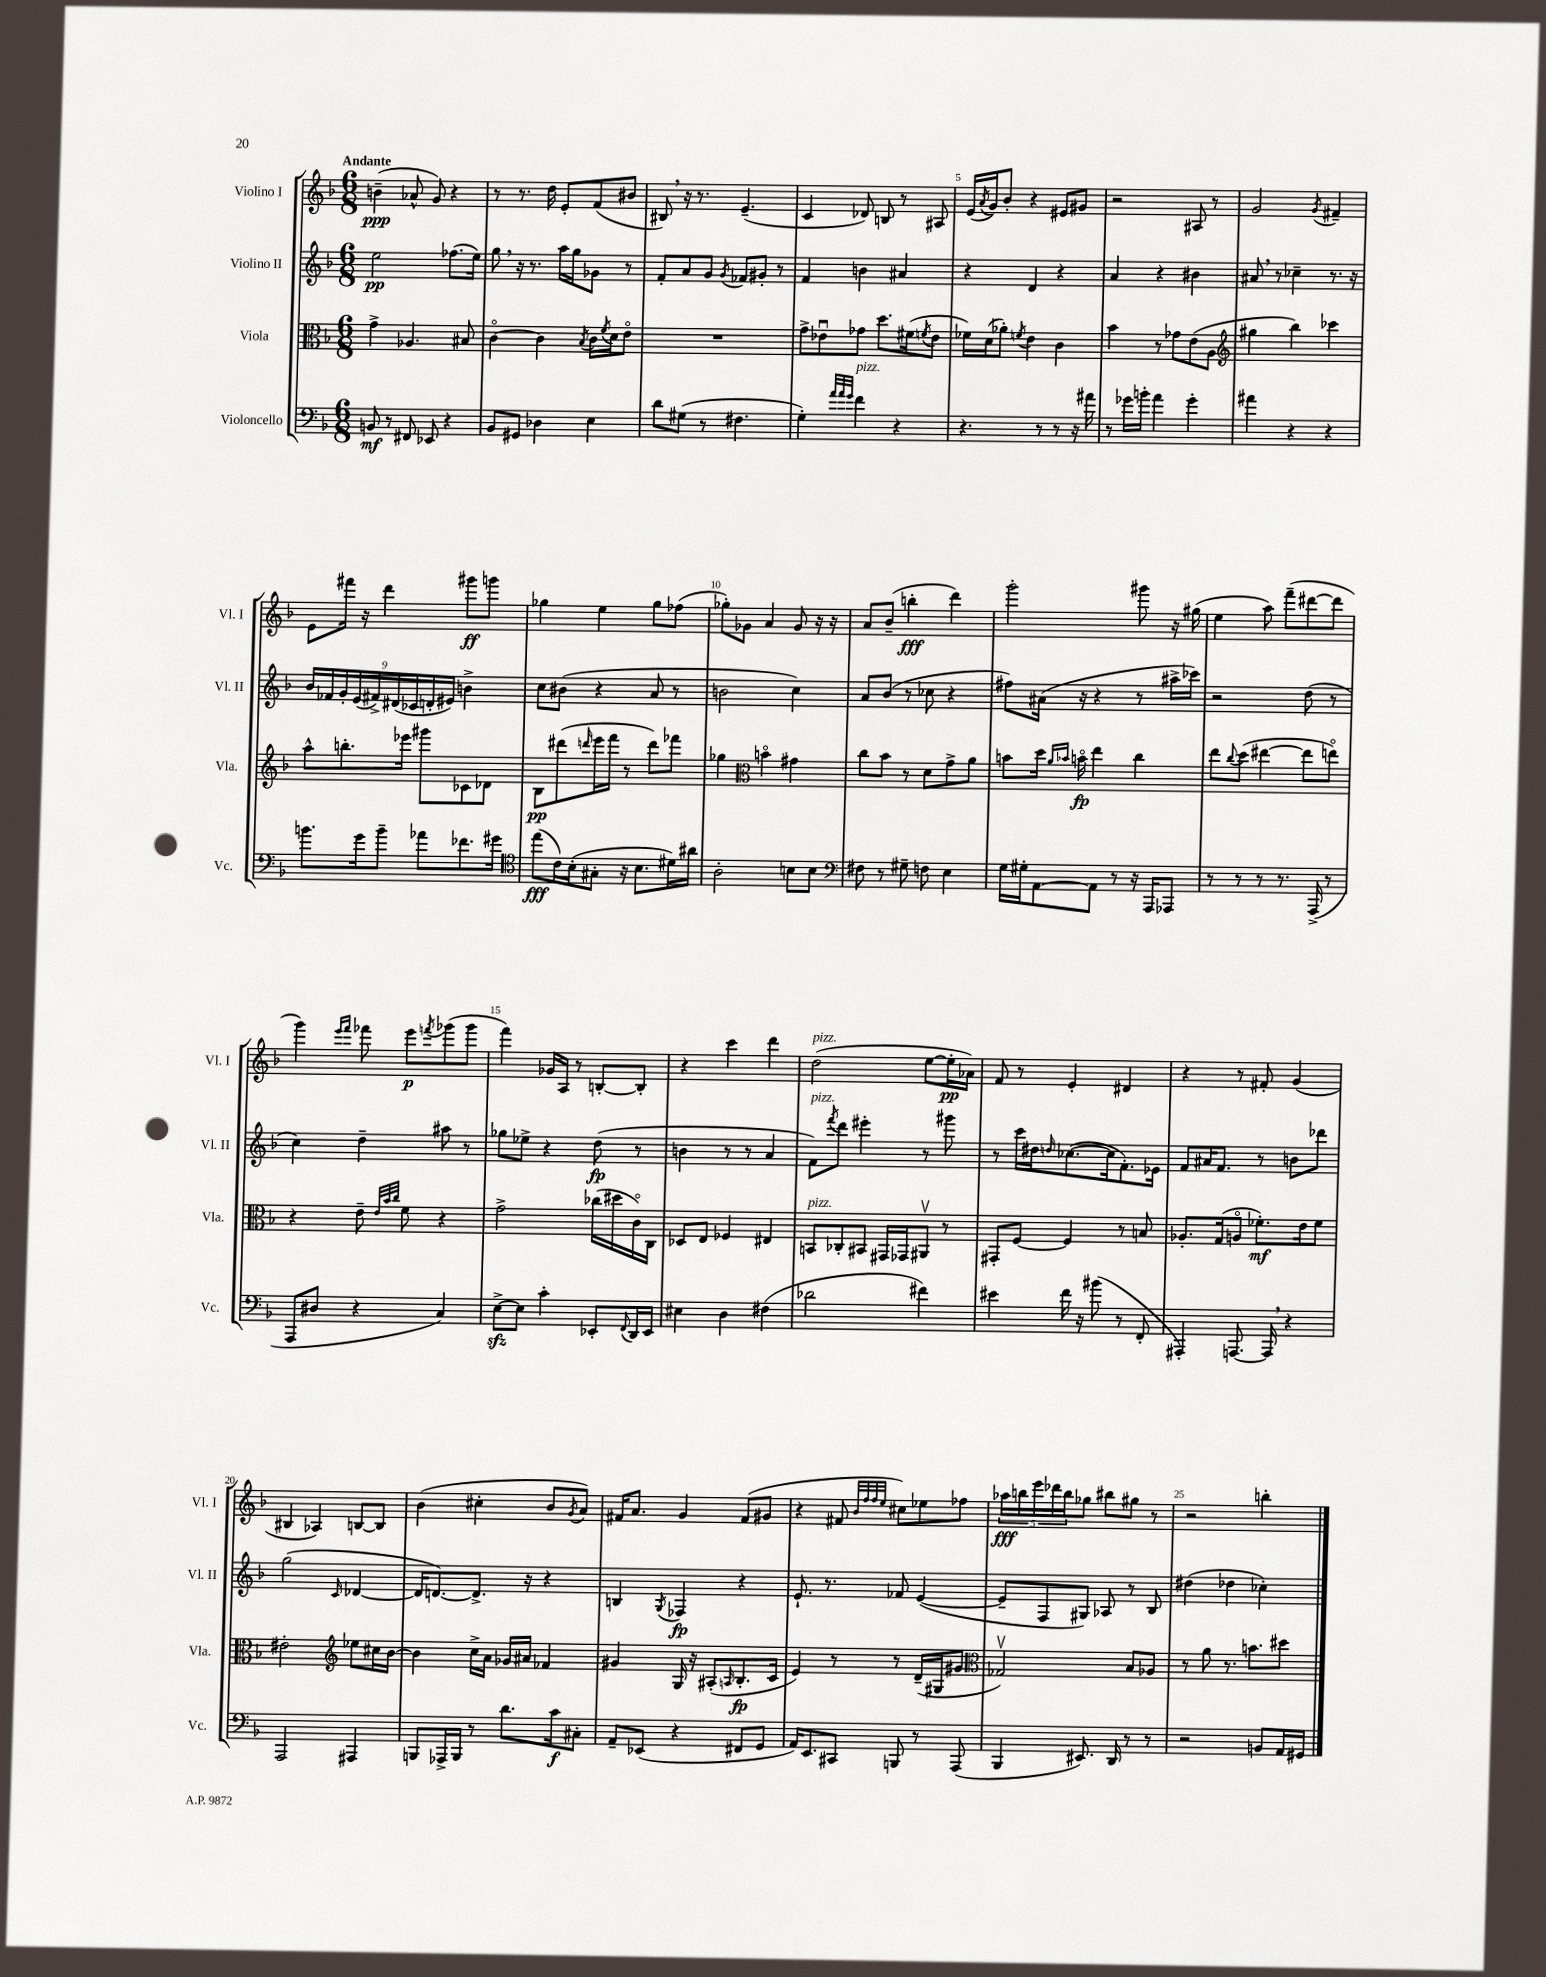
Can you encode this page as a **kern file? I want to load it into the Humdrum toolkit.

**kern	**kern	**kern	**kern
*staff4	*staff3	*staff2	*staff1
*clefF4	*clefC3	*clefG2	*clefG2
*k[b-]	*k[b-]	*k[b-]	*k[b-]
*M6/8	*M6/8	*M6/8	*M6/8
8BB	4g^	2ee	(4b~
8r	.	.	.
8FF#	4.A-	.	8a-^^
8EE-	.	.	8g)
4r	.	(8.ff-	4r
.	8B#	.	.
.	.	16ee)	.
=	=	=	=
8BB-	[4co	8gg	8r
8GG#	.	16r	8.r
.	.	8.r	.
4D-	4c]	.	.
.	.	.	16dd
.	.	16aa	8e'
.	.	16gg	.
.	8qB-	.	.
4E	16c	8g-	(8f
.	8qf	.	.
.	16d	.	.
.	8eo	8r	8b#
=	=	=	=
8d	2.r	8f'	8B#)
(8G#	.	8a	16r
.	.	.	8.r
8r	.	8g	.
.	.	8qg	.
4.F#	.	8f-	(4.e~
.	.	8g#'	.
.	.	8r	.
=	=	=	=
4G')	8g^	4f	4c
.	8e-u	.	.
32qqa	.	.	.
32qqa	.	.	.
32qqg	.	.	.
4f	8g-	4b	8d-)
.	8.dd	.	8B
4r	.	4a#	8r
.	(16f#	.	.
.	8qf	.	.
.	8e-	.	8A#
=	=	=	=
4.r	16f-)	4r	(16e
.	.	.	8qa
.	(16d	.	16g)
.	8a-')	.	8b-'
.	8qf	.	.
.	4e	4d	4r
8r	.	.	.
8r	4c	4r	8e#
16r	.	.	8g#
16a#	.	.	.
=	=	=	=
8r	4b-	4a	2r
16g-	.	.	.
16b'	.	.	.
4a	8r	4r	.
.	8g-	.	.
4g-'	(8e	4b#	8A#
.	8A	.	8r
=	=	=	=
*	*clefG2	*	*
4a#	4gg#	8a#	2g
.	.	8r	.
4r	4bb-)	4cc-~	.
.	.	.	8qg
4r	4ccc-	8.r	4f#~
.	.	16r	.
=	=	=	=
8.b	8aa^^	18b-	8e
.	.	18f-	.
.	.	18g'	.
.	8.bb'	.	16fff#
.	.	(18e	.
16g	.	.	16r
.	.	18f#^)	.
8b~	.	.	4ddd
.	.	(18d#	.
.	16eee-	.	.
.	.	18c-	.
8a-	8ggg#	.	.
.	.	18d'	.
.	.	18e#)	.
8.f-	8c-	4b^	8ggg#
.	8d-	.	8ggg
16g#	.	.	.
=	=	=	=
*clefC4	*	*	*
(8ee	8B-	8cc	4gg-
16c)	(8ddd#	(8b#	.
(16B-'	.	.	.
.	16qqddd	.	.
8G#'	16eee	4r	4ee
.	16fff	.	.
16r	8r	.	.
8.B-	.	.	.
.	8ddd)	8a	8gg-
16d#)	8fff-	8r	(8ff-
16a#	.	.	.
=	=	=	=
2A'	4gg-	2b	8gg-')
.	.	.	8g-
*	*clefC3	*	*
.	4bo	.	4a
8B	4g#	4cc)	8g-
8B	.	.	16r
.	.	.	16r
=	=	=	=
*clefF4	*	*	*
8F#	8cc	8a	8a
8r	8b-	(8b-	(8b-~
8G#~	8r	8r	4bb'
8F	8d	8cc-	.
4E	8g^	4r	4ddd)
.	8a	.	.
=	=	=	=
16G	8b	8ff#)	2ggg'
16G#'	.	.	.
[8AA	16dd	(16a#	.
.	16qqa	.	.
.	16qqb-	.	.
.	16bo	16r	.
8AA]	4ee	4r	.
8r	.	.	.
16r	4cc	8r	8ggg#
16AAA	.	.	.
8AAA-	.	16aa#^	16r
.	.	16ccc-)	(16gg#
=	=	=	=
8r	8ee	2r	4ee
.	8qqcc	.	.
8r	(8dd	.	.
8r	[4ee#	.	8aa)
8.r	.	.	(8fff~
.	8ee#]	(8dd	[8ddd#
(16AAA^	.	.	.
8r	8eeo)	8r	8ddd#]
=	=	=	=
8AAA	4r	4cc)	4ggg)
8D#	.	.	.
.	.	.	16qqeee
.	.	.	16qqfff
4r	8e~	4dd~	8fff-
.	32qqe	.	.
.	32qqb-	.	.
.	32qqcc	.	.
.	8f	.	8eee
.	.	.	8qfff
4C)	4r	8aa#	(8ggg-
.	.	8r	8ggg-
=	=	=	=
[8E^	2g^	8gg-	4fff)
8E]	.	8ee-^	.
4c'	.	4r	16g-
.	.	.	16A
.	.	.	8r
8EE-'	(16cc-	(8dd	[8B'
.	16dd#	.	.
8qqFF	.	.	.
16DD	16co)	8r	8B']
16EE-	16C	.	.
=	=	=	=
4E#	8D-	4b	4r
.	8E	.	.
4D	4F-	8r	4ccc
.	.	8r	.
(4F#	4E#	4a	4ddd
=	=	=	=
2d-	8BB	8f)	(2dd
.	.	8qfff	.
.	8C-'	8ddd	.
.	8BB#	4eee#'	.
.	16GG#	.	.
.	16GG-	.	.
4f#)	8AA#v	8r	[8ee
.	8r	8ggg#	16ee']
.	.	.	16a-)
=	=	=	=
4e#	8GG#'	8r	8f
.	[8F	16ccc	8r
.	.	16dd#	.
.	.	16qqdd	.
16f	4F]	([8.cc-	4e'
16r	.	.	.
(8b#	.	.	.
.	.	16cc-]	.
8r	8r	8.f')	4d#
8FF'	8B	.	.
.	.	16e-	.
=	=	=	=
4AAA#')	8.A-'	8f	4r
.	.	16a#	.
.	(16G	8.f	.
[8.AAA	8Ao	.	8r
.	8.f-')	8r	8f#'
16AAA]	.	.	.
4r	.	8b	(4g
.	16e	.	.
.	8f-	8ddd-	.
=	=	=	=
2AAA	2e#'	(2gg	4B#
.	.	.	4A-)
*	*clefG2	*	*
.	.	16qqc	.
4AAA#	8ee-	[4d-	[8B
.	16cc#	.	8B]
.	[16b-	.	.
=	=	=	=
8BBB	4b-]	16d-]	(4b-
.	.	[8.d)	.
16AAA-^	.	.	.
16BBB	.	.	.
8r	16cc^	8.d^]	4cc#'
.	16a	.	.
8.d	16g-	.	.
.	16a#	16r	.
.	4f-	4r	8b-
16c	.	.	.
.	.	.	8qg
8C#'	.	.	8a)
=	=	=	=
8AA~	4g#	4B	16f#
.	.	.	8.a
(8EE-	.	.	.
.	.	8qG	.
4r	16G	4F-	4g
.	16r	.	.
.	(8A#'	.	.
.	16qqA	.	.
8FF#	8.B-'	4r	(8f#
8GG	.	.	8g#
.	16c	.	.
=	=	=	=
16AA)	4e)	8.e`	4r
8.EE	.	.	.
.	.	8.r	.
8CC#	8r	.	8f#
.	.	.	32qqb-
.	.	.	32qqff
.	.	.	32qqff
.	.	.	32qqee
8BBB	8r	8f-	8cc#)
8r	(16d~	([4e	8ee-
.	16G#	.	.
(8AAA	8g#	.	8ff-
=	=	=	=
*	*clefC3	*	*
4BBB-	2G-v)	8e~]	20aa-
.	.	.	20bb
.	.	.	20eee
.	.	8F	.
.	.	.	20ddd-
.	.	.	20bb
8.EE#)	.	8G#)	8gg-
.	.	8A-	8bb#
16DD	.	.	.
8r	8B-	8r	8gg#
8r	8A-	8B-	8r
=	=	=	=
2r	8r	(4dd#	2r
.	8a	.	.
.	8.r	4dd-	.
.	8.b	.	.
8BB	.	4cc-')	4bb'
16AA	8dd#	.	.
16GG#	.	.	.
==	==	==	==
*-	*-	*-	*-
